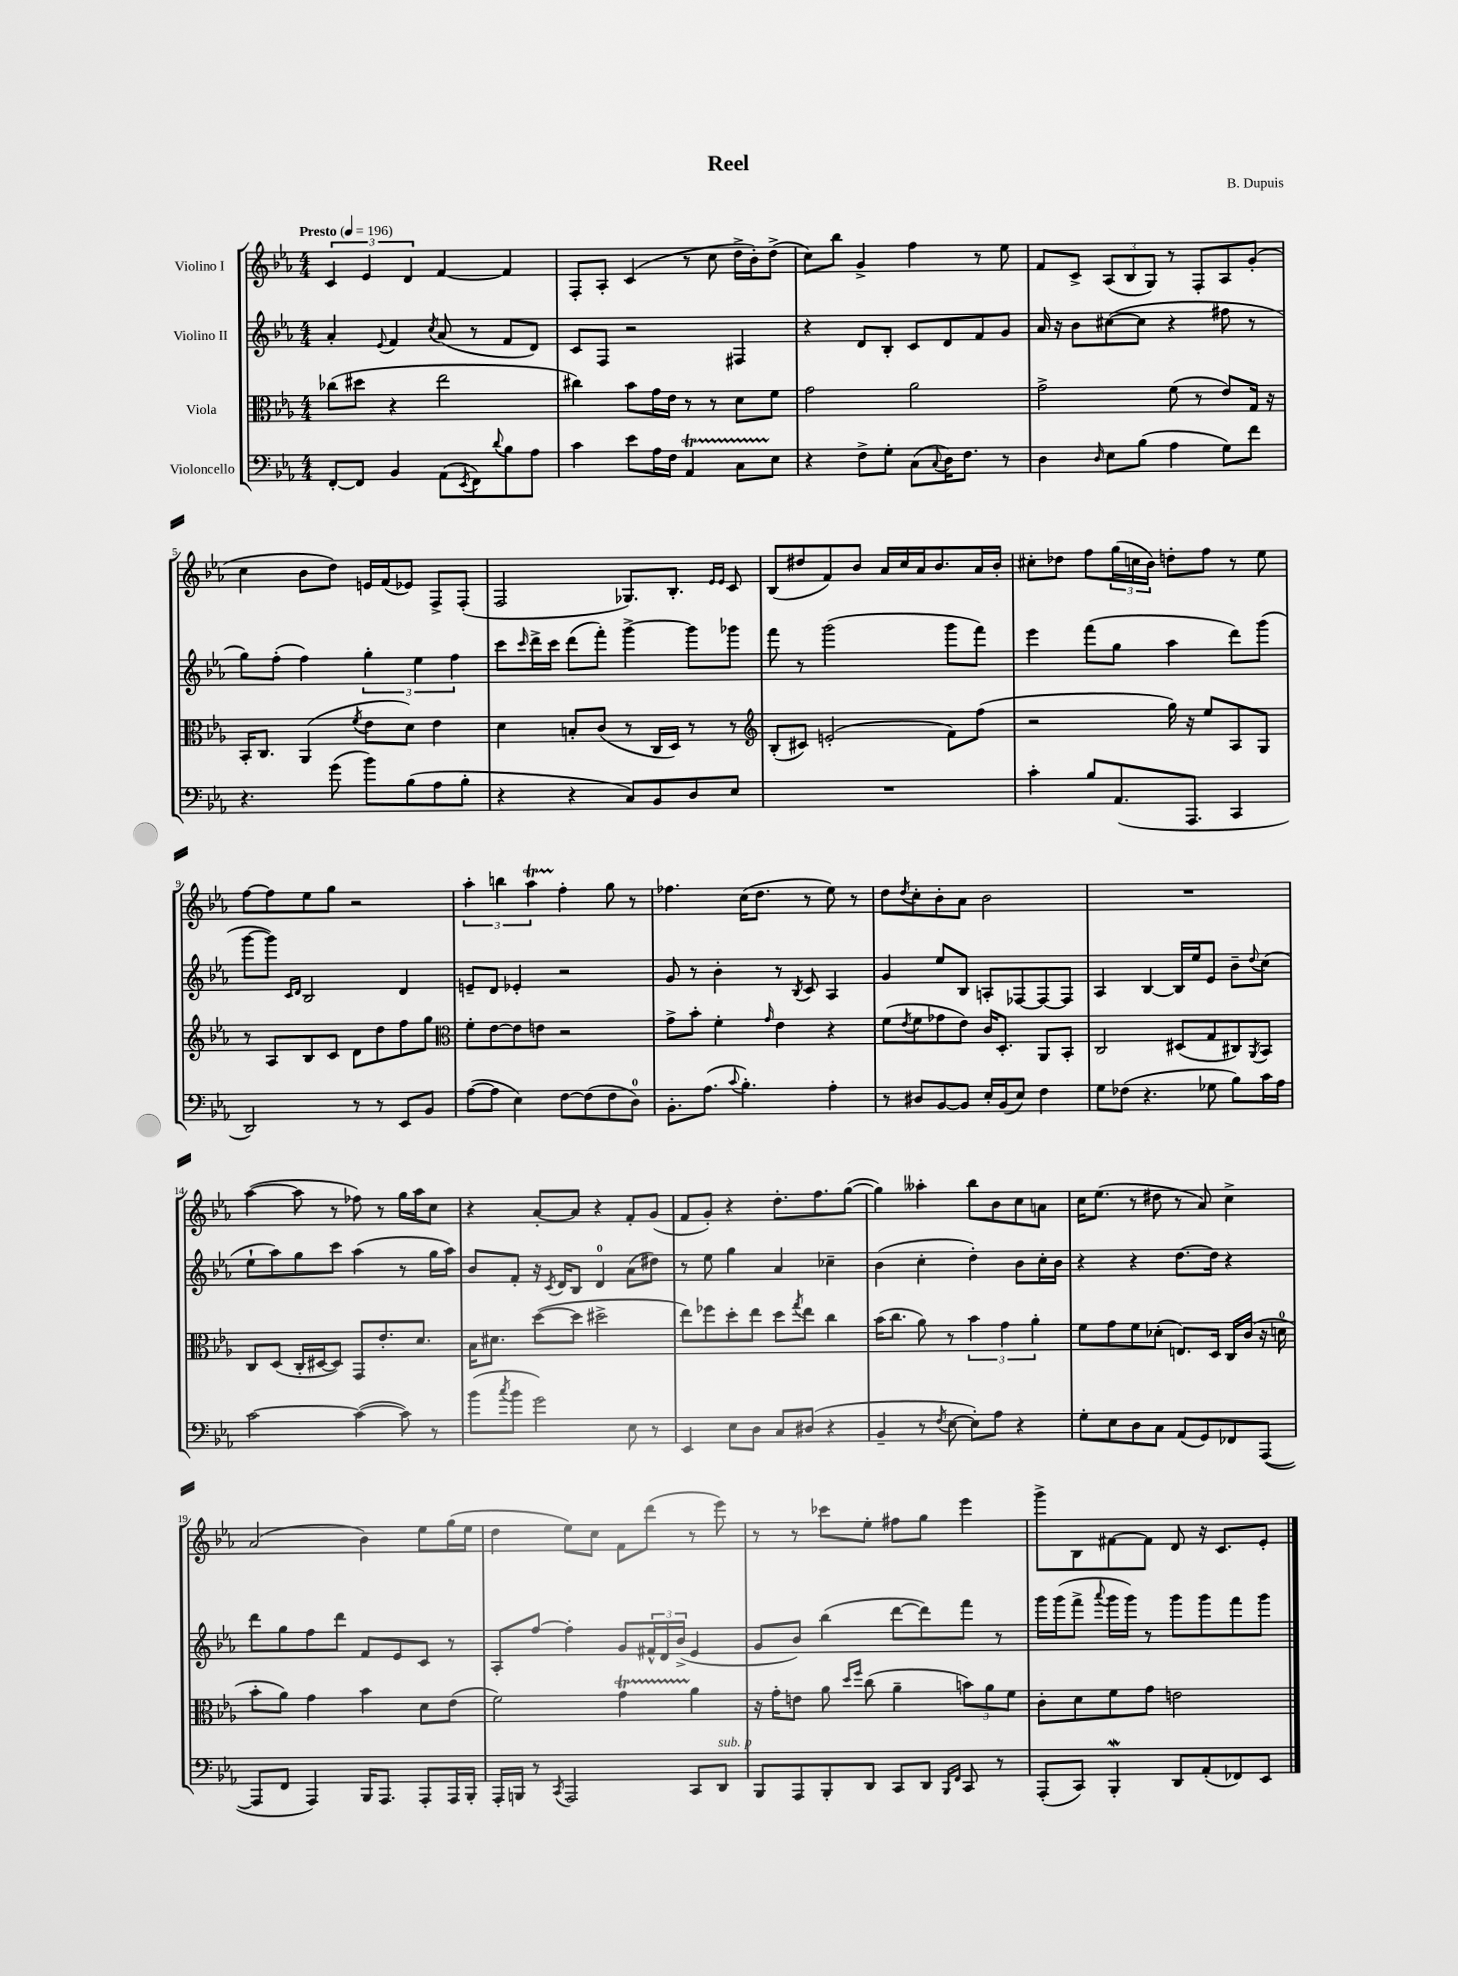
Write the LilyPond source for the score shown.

\header { title = "Reel" composer = "B. Dupuis" }
<<
\new StaffGroup <<
\new Staff = "s0" \with { instrumentName = "Violino I" } {
    \clef treble \key ees \major \numericTimeSignature \time 4/4 \tempo "Presto" 4 = 196
    \tuplet 3/2 { c'4 ees'4 d'4 } f'4~ f'4 |
    f8-. aes8-. c'4( r8 c''8 d''16-> bes'16-.) d''8->( |
    c''8) bes''8 g'4-> f''4 r8 ees''8 |
    f'8 c'8-> \tuplet 3/2 { aes8( bes8 g8) } r8 f8-. aes8 g'8-.( |
    c''4 bes'8 d''8) e'16 f'16( ees'8) f8-> f8-.( |
    f2 ges8.) bes8.-. \grace { ees'16 ees'16 } c'8 |
    bes8( dis''8 f'8) bes'8 aes'16 c''16 aes'16 bes'8. aes'16 bes'16-. |
    cis''8-. des''8 f''8 \tuplet 3/2 { g''16( c''16 bes'16) } d''8-. f''8 r8 ees''8 |
    f''8~ f''8 ees''8 g''8 r2 |
    \tuplet 3/2 { aes''4-. b''4 aes''4\startTrillSpan } f''4-.\stopTrillSpan g''8 r8 |
    fes''4. c''16( d''8. r8 ees''8) r8 |
    d''8 \acciaccatura { d''8 } c''8-. bes'8-. aes'8 bes'2 |
    R1 |
    aes''4~( aes''8 r8 fes''8) r8 g''16 aes''16 c''8 |
    r4 aes'8~-. aes'8 r4 f'8-. g'8( |
    f'8 g'8-.) r4 d''8.-. f''8. g''8~( |
    g''4) aeses''4-. bes''8 bes'8 c''8 a'8 |
    c''16 ees''8.( r8 dis''8 r8 aes'8) c''4-> |
    aes'2( bes'4) ees''8 g''16( ees''16 |
    d''4 ees''8) c''8 f'8 d'''8( r8 ees'''8) |
    r8 r8 ces'''8 ees''8-. fis''8 g''8 ees'''4 |
    g'''8-> bes8 fis'8~ fis'8 d'8 r16 c'8. ees'8-. \bar "|." |
}
\new Staff = "s1" \with { instrumentName = "Violino II" } {
    \clef treble \key ees \major \numericTimeSignature \time 4/4
    aes'4-. \appoggiatura { ees'8 } f'4 \acciaccatura { c''8 } aes'8( r8 f'8 d'8) |
    c'8 f8 r2 fis4 |
    r4 d'8 bes8-. c'8 d'8 f'8 g'8 |
    aes'16 r16 bes'8 cis''8~( cis''8 r4 fis''8 r8 |
    g''8) f''8-.( f''4) \tuplet 3/2 { g''4-. ees''4 f''4 } |
    c'''8 \grace { c'''16 } d'''16-> c'''16 d'''8( f'''8-.) g'''4~-> g'''8 ges'''8 |
    f'''8 r8 g'''2( g'''8 f'''8) |
    ees'''4 f'''8( g''8 aes''4 d'''8) g'''8( |
    g'''8~ g'''8) \grace { c'16 d'16 } bes2 d'4 |
    e'8-- d'8 ees'4-. r2 |
    g'8 r8 bes'4-. r8 \acciaccatura { bes8 } c'8 aes4 |
    g'4 ees''8 bes8 a8-. fes8~ fes8~ fes8 |
    aes4 bes4~ bes16 ees''16 ees'8 bes'8-- \appoggiatura { d''8 } c''8( |
    ees''8-! aes''8) g''8 c'''8 aes''4( r8 g''16 aes''16) |
    bes'8 f'8-. r16 \acciaccatura { c'8 } d'16 bes8 d'4-0 aes'8( dis''8) |
    r8 ees''8 g''4 aes'4 ces''4-- |
    bes'4( c''4-. d''4-.) bes'8 c''16-. bes'16 |
    r4 r4 d''8.~ d''16 r4 |
    d'''8 g''8 f''8 d'''8 f'8 ees'8 c'8 r8 |
    aes8-. f''8~ f''4-. g'8 \tuplet 3/2 { fis'16-^ d'16 bes'16->( } ees'4 |
    g'8 bes'8) bes''4( d'''8~ d'''8) f'''8 r8 |
    g'''16 g'''16( f'''8-> \appoggiatura { aes'''8 } g'''16 g'''16) r8 g'''8 g'''8 f'''8 g'''8 \bar "|." |
}
\new Staff = "s2" \with { instrumentName = "Viola" } {
    \clef alto \key ees \major \numericTimeSignature \time 4/4
    ces''8( dis''8 r4 ees''2 |
    cis''4) bes'8 g'16 ees'16 r8 r8 d'8 f'8 |
    g'2 aes'2 |
    g'2-> f'8( r8 ees'8) g16 r16 |
    bes,16-. c8. aes,4( \acciaccatura { f'8 } ees'8 d'8) ees'4 |
    d'4 b8-. c'8( r8 c16 d16) r8 r8 |
    \clef treble bes8-.( cis'8) e'2-.( f'8) f''8( |
    r2 g''16) r16 ees''8 aes8 g8 |
    r8 aes8 bes8 c'8 d'8 d''8 f''8 g''8 |
    \clef alto f'8-. ees'8~ ees'8 e'8 r2 |
    g'8-> bes'8-. f'4-. \grace { g'16 } ees'4 r4 |
    f'8( \acciaccatura { ees'8 } f'8 ges'8 ees'8) c'16 d8.-. aes,8 bes,8-. |
    c2 dis8( g8 cis8) \acciaccatura { aes,8 } bes,8 |
    c8 d8( c16-. dis16~ dis8) g,8 ees'8.-. d'8. |
    bes16 dis'8. d''8~( d''8 dis''2-> |
    ees''8) fes''8 d''8-. ees''8 d''8 \acciaccatura { g''8 } ees''8 c''4 |
    bes'16( c''8. aes'8) r8 \tuplet 3/2 { bes'4 g'4 aes'4-. } |
    f'8 g'8 f'8 des'8-.( e8.) d16 c16 c'16( r16 d'16-0 |
    bes'8-. aes'8) g'4 bes'4 d'8 ees'8( |
    f'2) g'4\startTrillSpan aes'4\stopTrillSpan |
    r16 g'16-. e'8 aes'8 \grace { d''16 f''16 } c''8( aes'4-- \tuplet 3/2 { b'8) aes'8 f'8 } |
    c'8-. d'8 f'8 g'8 e'2 \bar "|." |
}
\new Staff = "s3" \with { instrumentName = "Violoncello" } {
    \clef bass \key ees \major \numericTimeSignature \time 4/4
    f,8~-. f,8 bes,4 aes,8( \acciaccatura { ees,8 } f,8) \appoggiatura { d'8 } bes8 aes8 |
    c'4 ees'8 aes16 f16 aes,4\startTrillSpan c8 ees8\stopTrillSpan |
    r4 f8-> g8-. c8( \appoggiatura { c8 } d16) f8. r8 |
    d4 \grace { d16 } ees8 bes8( aes4 g8) f'8 |
    r4. g'8( bes'8) bes8( aes8 bes8-. |
    r4 r4 c8) bes,8 d8 ees8 |
    R1 |
    c'4-. bes8 aes,8.( aes,,8. c,4 |
    d,2) r8 r8 ees,8 bes,8 |
    aes8~( aes8 ees4) f8~ f8( f8 d8-0) |
    bes,8.-. aes8.( \appoggiatura { c'8 } bes4.-.) aes4-. |
    r8 dis8 bes,8~ bes,8 ees16-. bes,16( ees8) f4 |
    g8 fes8( r4. ges8 bes8) c'16 aes16 |
    c'2~ c'4~( c'8) r8 |
    bes'8( \acciaccatura { c''8 } bes'8 g'2) ees8 r8 |
    ees,4 ees8 d8 c8 dis8( r4 |
    bes,4-- r8 \acciaccatura { f8 } ees8~ ees8-.) aes8 r4 |
    g8-. ees8 d8 c8 aes,8( g,8) fes,8 aes,,8~( |
    aes,,8 f,8 aes,,4) bes,,16 aes,,8. aes,,8-. aes,,16 bes,,16-. |
    aes,,16-. b,,16 r8 \acciaccatura { c,8 } aes,,2 c,8 d,8^\markup { \italic "sub. p" } |
    bes,,8 aes,,8 bes,,8-. d,8 c,8 d,8 \grace { bes,,16 f,16 } c,8 r8 |
    aes,,8-.( c,8) bes,,4-.\mordent d,8 aes,8-.( fes,8) ees,8 \bar "|." |
}
>>
>>
